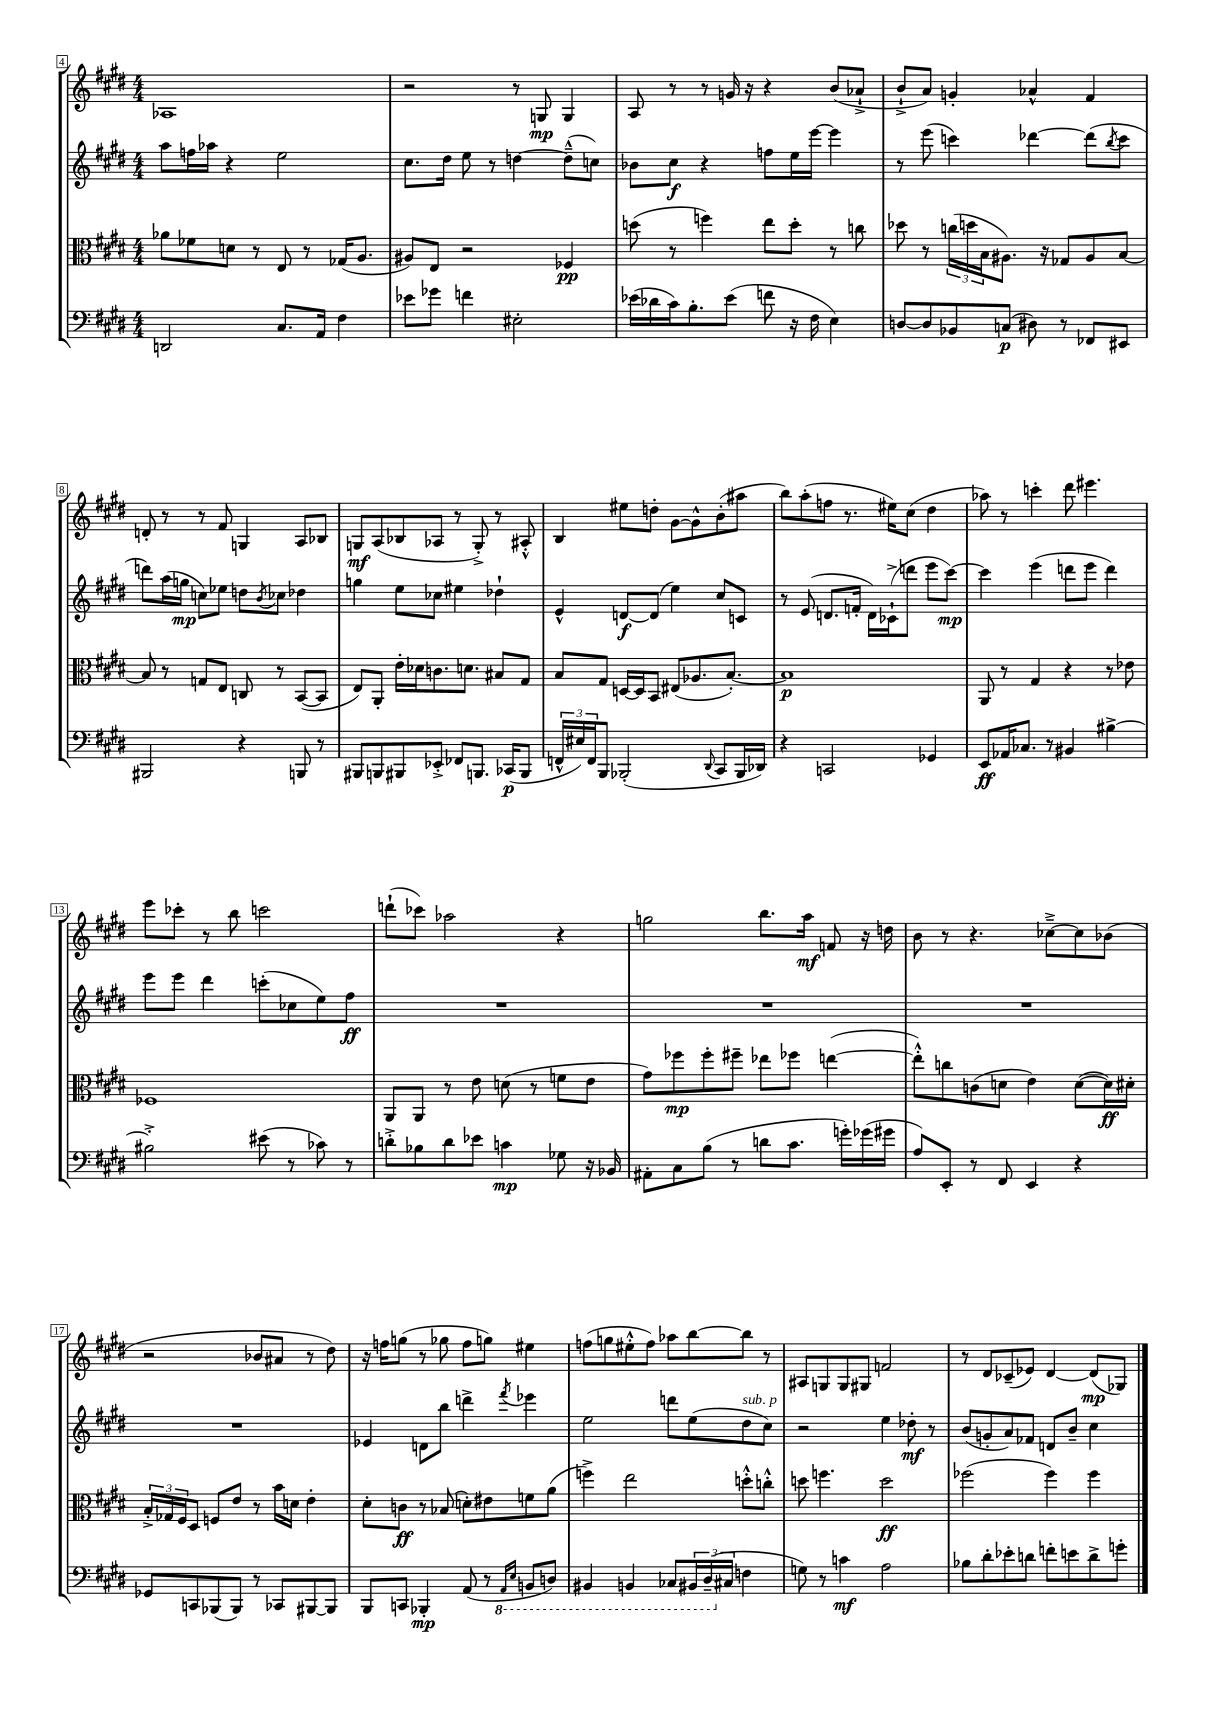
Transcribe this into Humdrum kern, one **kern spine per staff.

**kern	**kern	**kern	**kern
*staff4	*staff3	*staff2	*staff1
*clefF4	*clefC3	*clefG2	*clefG2
*k[f#c#g#d#]	*k[f#c#g#d#]	*k[f#c#g#d#]	*k[f#c#g#d#]
*M4/4	*M4/4	*M4/4	*M4/4
2DD	8a-	8aa	1A-
.	8f-	16ff	.
.	.	16aa-	.
.	8d	4r	.
.	8r	.	.
8.C#	8E	2ee	.
.	8r	.	.
16AA	.	.	.
4F#	(16G-	.	.
.	8.A	.	.
=	=	=	=
8e-	8A#)	8.cc#	2r
8g-	8E	.	.
.	.	16dd#	.
4f	2r	8ee	.
.	.	8r	.
2E#'	.	[4dd	8r
.	.	.	8G
.	4F-	(8dd~^^]	4G
.	.	8cc)	.
=	=	=	=
(16e-	(8dd	8b-	8A
16d-	.	.	.
16c#)	8r	8cc#	8r
8.B'	.	.	.
.	4ff)	4r	8r
(8e-	.	.	16g
.	.	.	16r
8f	8ee	8ff	4r
16r	8dd'	16ee	.
16F#	.	[16eee	.
4E)	8r	4eee]	(8b
.	8cc	.	8a-`^
=	=	=	=
[8D	8dd-	8r	8b`^
8D]	8r	(8eee	8a)
8BB-	(24cc	4ccc)	4g'
.	24dd	.	.
.	24B	.	.
(8C	8.A#)	.	.
8D#)	.	[4ddd-	4a-^^
.	16r	.	.
8r	8G-	.	.
8FF-	8A#	(8ddd-]	4f#
.	.	8qbb	.
8EE#	[8B	8ccc	.
=	=	=	=
2BBB#	8B]	8ddd)	8d'
.	8r	(16aa	8r
.	.	16gg	.
.	8G	8cc)	8r
.	8E	8ee-	8f#
4r	8C	8dd	4G
.	.	8qb	.
.	8r	8cc-	.
8BBB	([8BB	4dd-	8A
8r	8BB]	.	8B-
=	=	=	=
8BBB#	8E)	4gg	8G
8BBB	8AA'	.	(8A
8BBB#	16e'	8ee	8B-
.	16d-	.	.
8EE-'^	8.c	8cc-	8A-
8FF-	.	4ee#	8r
.	8.d	.	.
8.BBB	.	.	8G'^)
.	8B#	4dd-`	8r
(16CC-	.	.	.
8BBB	8G#	.	8A#'^^
=	=	=	=
24FF^^	8B	4e^^	4B
24E#)	.	.	.
24FF	.	.	.
8BBB	8G#	.	.
(2BBB-'	[16D	[8d	8ee#
.	16D]	.	.
.	8BB	(8d]	8dd'
.	(8E#	4ee)	[8g#
.	8.A-	.	8g#^^]
8qqDD#	.	.	.
8CC#	.	8cc#	(8b'
.	[8.B')	.	.
16BBB-	.	8c	8aa#
16DD-)	.	.	.
=	=	=	=
4r	1B]	8r	8bb)
.	.	(8e	(8aa'
2CC	.	8.d	8ff
.	.	.	8.r
.	.	16f'	.
.	.	16d)	.
.	.	(16c-`^	16ee#)
.	.	8ddd	(8cc#
4GG-	.	8eee	4dd#
.	.	[8ccc#)	.
=	=	=	=
8EE	8AA	4ccc#]	8aa-)
16AA-	8r	.	8r
8.C-	.	.	.
.	4G#	(4eee	4ccc'
8r	.	.	.
4BB#	4r	8ddd	8ddd#
.	.	8eee	4.eee#
[4B#^	8r	4ddd)	.
.	8e-	.	.
=	=	=	=
2B#'^]	1F-	8eee	8eee
.	.	8eee	8ccc-'
.	.	4ddd#	8r
.	.	.	8bb
(8e#	.	(8ccc'	2ccc
8r	.	8cc-	.
8c-)	.	8ee)	.
8r	.	8ff#	.
=	=	=	=
8d'^	8AA	1r	(8ddd`
8B-	8AA	.	8ccc-)
8d	8r	.	2aa-
8e-	8e	.	.
4c	(8d	.	.
.	8r	.	.
8G-	8f	.	4r
16r	8e	.	.
16BB-	.	.	.
=	=	=	=
8AA#'	8g#)	1r	2gg
8C#	8ff-	.	.
(8B	8ff-'	.	.
8r	8ff#~	.	.
8d	8ee-	.	8.bb
8.c#	8ff-	.	.
.	.	.	16aa
.	([4ee	.	8f
16g')	.	.	.
(16g-	.	.	16r
16g#	.	.	16dd
=	=	=	=
8A)	8ee'^^])	1r	8b
8EE'	8cc	.	8r
8r	(8c	.	4.r
8FF#	8d	.	.
4EE	4e)	.	.
.	.	.	[8cc-~^
4r	([8d	.	8cc-]
.	16d])	.	(8b-
.	16d#'	.	.
=	=	=	=
8GG-	24B'^	1r	2r
.	24G-	.	.
.	24F#	.	.
8CC	8D#	.	.
(8BBB-	8F	.	.
8BBB-)	8e	.	.
8r	8r	.	8b-
8CC-	16b	.	8a#
.	16d	.	.
[8BBB#	4e'	.	8r
8BBB#]	.	.	8dd#)
=	=	=	=
8BBB	8d#'	4e-	16r
.	.	.	16ff
8CC	8c	.	(8gg
4BBB-'	8r	8d	8r
.	(8B-	8bb	8gg-
(8AA	8d')	4ddd^	8ff
8r	8e#	.	8gg)
16qqAAA	.	.	.
16qqEE	.	8qfff#	.
8BBB	8f	4eee-	4ee#
8DD)	(8a	.	.
=	=	=	=
4BBB#	4ff^)	2ee	(8ff
.	.	.	8gg
4BBB	2ee	.	8ee#'^^
.	.	.	8ff)
8CC-	.	8ddd	8aa-
24BBB#	.	(8ee	[8bb
(24DD#~	.	.	.
24C#	.	.	.
4F	8dd'^^	8dd#	8bb]
.	8cc'^^	8cc#)	8r
=	=	=	=
8G)	8dd	2r	8A#
8r	4.ff	.	8G
4c	.	.	8G
.	.	.	8G#
2A	2dd	4ee	2f
.	.	8dd-'	.
.	.	8r	.
=	=	=	=
8B-	(2ff-	(8b	8r
8d#'	.	8g'	8d#
8e-'	.	8a)	(8c-~
8d	.	8f-	8e-)
8f'	4ff-)	8d	[4d#
8e	.	8b~	.
8d^	4ff-	4cc#	(8d#]
8g'	.	.	8G-)
==	==	==	==
*-	*-	*-	*-
